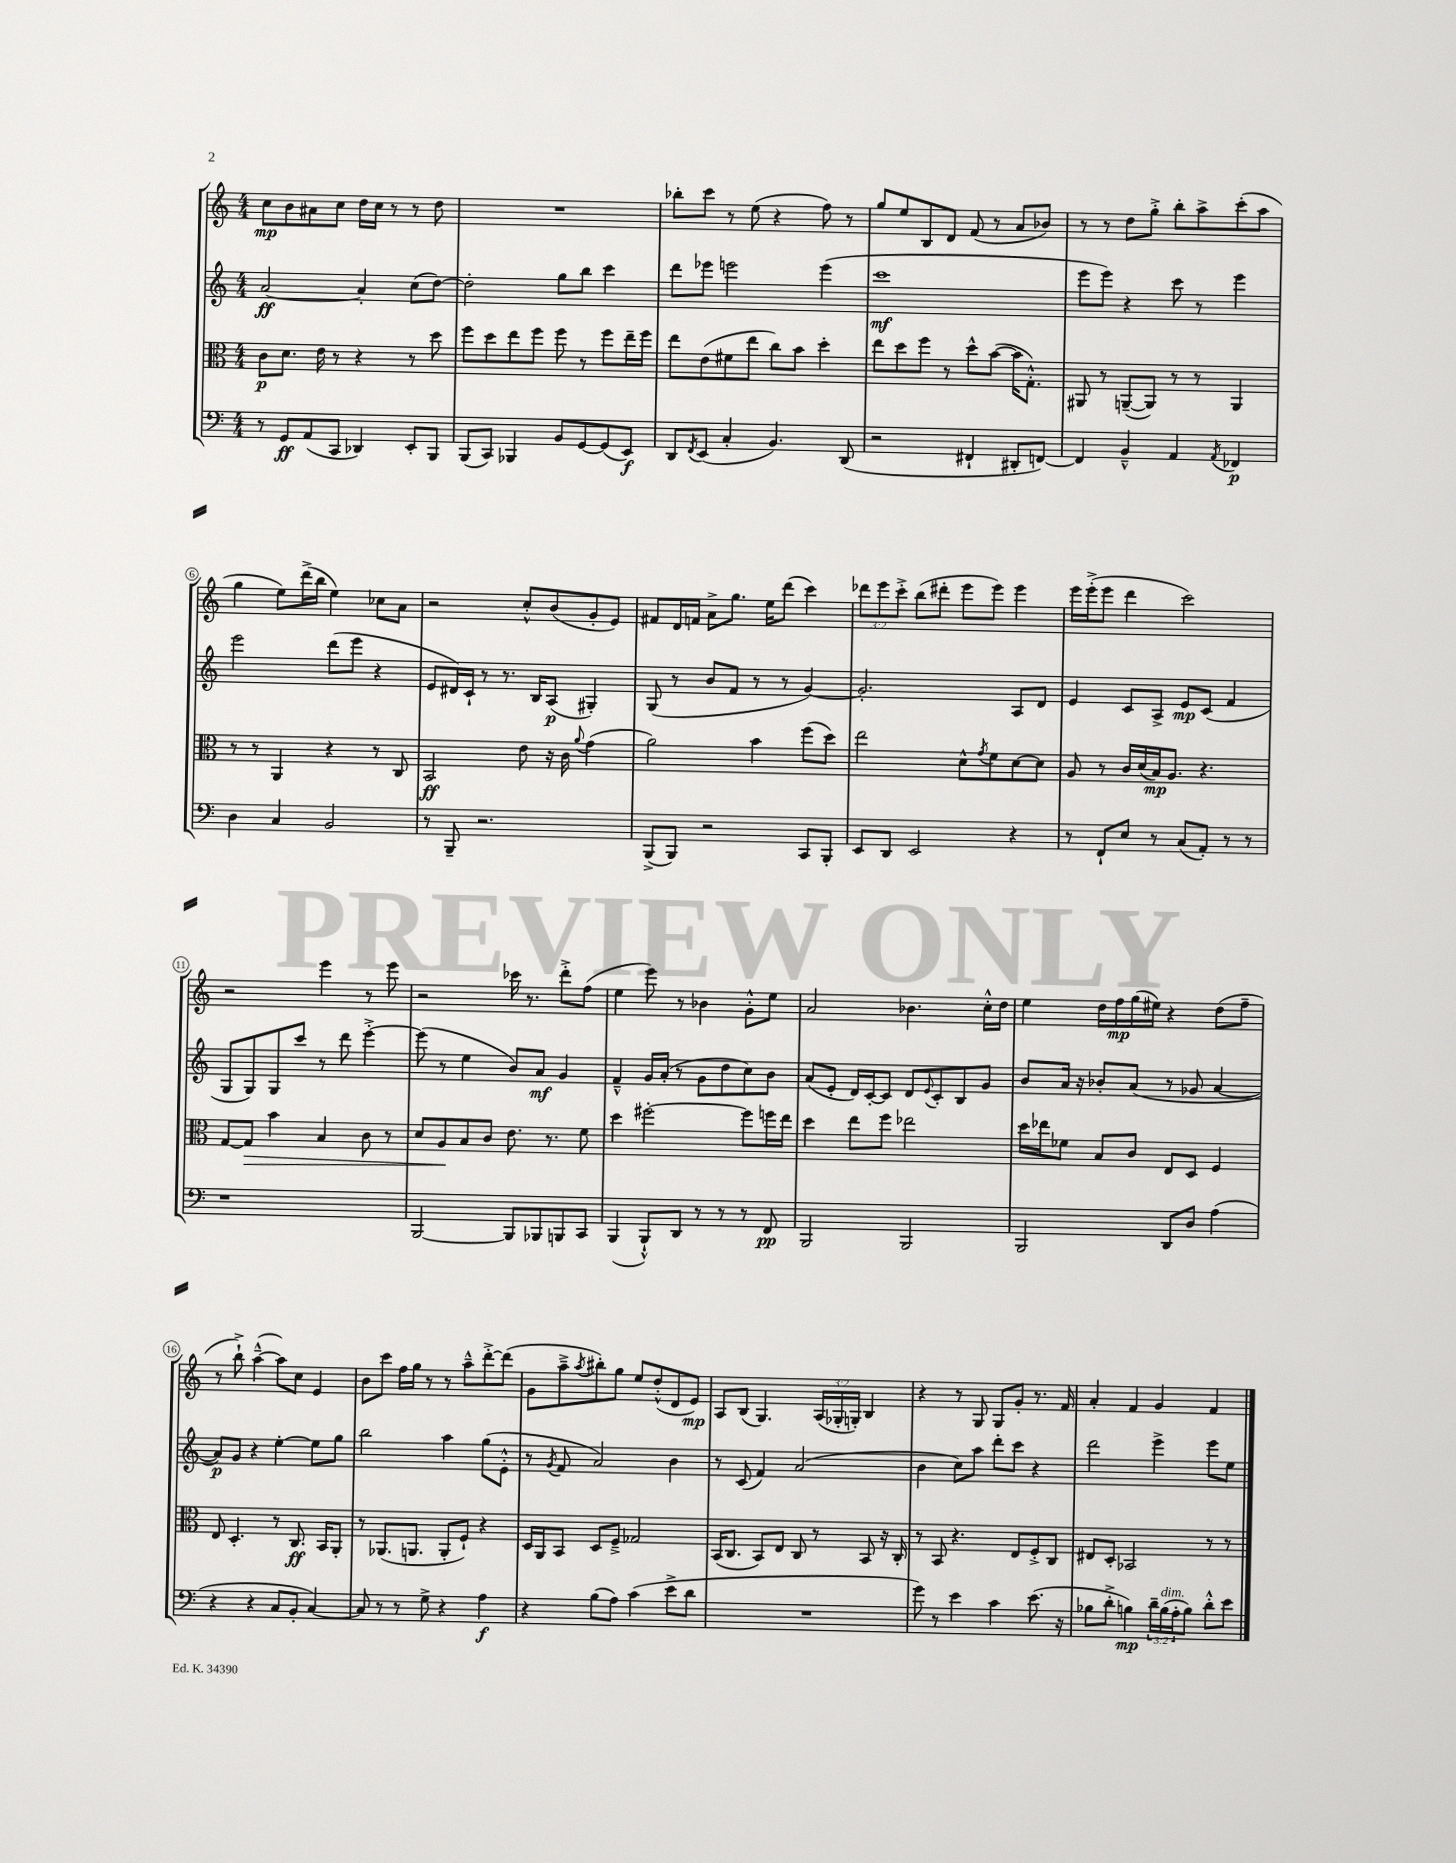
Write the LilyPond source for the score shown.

<<
\new StaffGroup <<
\new Staff = "s0" {
    \clef treble \key c \major \numericTimeSignature \time 4/4 \override Staff.TupletNumber.text = #tuplet-number::calc-fraction-text
    c''8\mp b'8 ais'8 c''8 d''16 c''16 r8 r8 d''8 |
    R1 |
    bes''8-. c'''8 r8 e''8( r4 f''8) r8 |
    g''8 e''8 b8 d'8 f'8( r8 a'8 bes'8) |
    r8 r8 d''8 g''8-.-> b''8-. a''8-> c'''8-.( a''8 |
    g''4 e''8) d'''16->( b''16 e''4) ces''8 a'8 |
    r2 c''8-.-^ b'8( g'8-. e'8) |
    fis'8 d'16 f'16 a'8-> g''8. e''16 d'''8( c'''4) |
    \tuplet 3/2 { des'''8 e'''8 c'''8-.-> } b''8( dis'''8-. e'''8 e'''8) e'''4 |
    e'''16 e'''16-.->( e'''8 d'''4 c'''2) |
    r2 e'''4 r8 e'''8 |
    r2 ces'''16 r8. d'''8-.-> f''8( |
    e''4 e'''8) r8 bes'4 g'8-.-^ e''8 |
    a'2 bes'4. c''16-.-^ d''16 |
    e''4 d''16 f''16\mp g''16( eis''16) r4 d''8( f''8-- |
    r8 b''8-!->) a''4~---^( a''8) c''8 e'4 |
    b'8 c'''8 f''16 g''16 r8 r8 a''8---^ d'''8~-.-> d'''8( |
    g'8 a''8---> \acciaccatura { a''8 } bis''8-.) g''8 e''8 d''8-.-^( d'8 e'8\mp) |
    a8 b8( g4.) \tuplet 3/2 { a16( ges16-. g16-.) } b4 |
    r4 r8 g8 g8 g'8-. r8. f'16 |
    a'4-. f'4 g'4 f'4 \bar "|." |
}
\new Staff = "s1" {
    \clef treble \key c \major \numericTimeSignature \time 4/4
    a'2~\ff a'4-. c''8( d''8~) |
    d''2-. g''8 b''8 c'''4 |
    d'''8 ees'''8 e'''2 e'''4( |
    c'''1\mf |
    e'''8 e'''8) r4 c'''8 r8 e'''4 |
    e'''2 d'''8( e'''8 r4 |
    e'8 dis'16) c'16-! r8 r8. b16 a8\p( gis4-.) |
    g8( r8 b'8 f'8 r8 r8 g'4~) |
    g'2.-. a8 d'8 |
    e'4 c'8 a8-> e'8\mp c'8( f'4 |
    g8 g8) g8 c'''8 r8 d'''8 e'''4~-.-> |
    e'''8( r8 e''4 b'8) a'8\mf g'4 |
    f'4---^ g'16 a'16-.( r8 g'8 d''8 c''8) b'8 |
    a'8( e'8-. d'16) c'16~-. c'8 d'8 \appoggiatura { e'8 } c'8-. b8 g'8 |
    b'8 a'16 r16 bes'8-. a'8( r8 ges'8 a'4~ |
    a'8\p) g'8 r4 e''4~-. e''8 g''8 |
    b''2 a''4 g''8( e'8-.-^ |
    r8 \acciaccatura { g'8 } f'8 a'2) b'4 |
    r8 c'8( f'4) a'2( |
    b'4 c''8) a''8 d'''8-. c'''8 r4 |
    d'''2 e'''4-> e'''8 e''8 \bar "|." |
}
\new Staff = "s2" {
    \clef alto \key c \major \numericTimeSignature \time 4/4
    c'8\p d'8. e'16 r8 r4 r8 d''8 |
    f''8 d''8 e''8 f''8 f''8 r8 f''8 e''16-- f''16 |
    e''8 e'8( fis'8 e''8 c''8) b'8 d''4-. |
    e''8 d''8 f''8 r8 d''8-^ b'8~( b'16 g8.-.-^) |
    ais,8 r8 a,8~--( a,8) r8 r8 a,4 |
    r8 r8 a,4 r4 r8 c8 |
    b,2\ff e'8 r16 c'16 \appoggiatura { a'8 } g'4( |
    a'2) b'4 f''8( d''8) |
    e''2 d'8-^ \acciaccatura { g'8 } f'8 d'8~ d'8 |
    a8 r8 c'16 d'16( b16\mp) a8. r4. |
    g8~ g8\> b'4 b4 c'8 r8 |
    d'8 a8\! b8 c'8 e'8. r8. f'8 |
    d''4 fis''2~-. fis''8 f''16 e''16 |
    d''4 e''8 f''8 ees''2 |
    d''16 ees''16 fes'8 b8 c'8 e8 d8 f4 |
    e8 d4.-. r8 c8.\ff b,16 a,8-. |
    r8 aes,8.( a,8. a,8-. f8-!) r4 |
    d16 a,16 b,8 d8 f8---> ges2 |
    b,16( c8. b,8) e8 c8 r8 b,8 r16 c16-. |
    r8 b,8 r4. e8 f8-.-> c8 |
    eis8 d8-. bes,2 r8 r8 \bar "|." |
}
\new Staff = "s3" {
    \clef bass \key c \major \numericTimeSignature \time 4/4 \override Staff.TupletNumber.text = #tuplet-number::calc-fraction-text
    r8 g,8\ff a,8( c,8 des,4) e,8-. b,,8 |
    b,,8( c,8) bes,,4 b,8 g,8~ g,8( e,8\f) |
    d,8 \acciaccatura { f,8 } e,8( c4-. b,4.) d,8( |
    r2 fis,4-! dis,8-. f,8~) |
    f,4 b,4---^ a,4 \acciaccatura { a,8 } fes,4\p |
    d4 c4 b,2 |
    r8 b,,8-- r2. |
    b,,8->( b,,8) r2 c,8 b,,8-. |
    e,8 d,8 e,2 r4 |
    r8 f,8-! e8 r8 c8( a,8-.) r8 r8 |
    r1 |
    b,,2~ b,,8 bes,,8 b,,8 c,8 |
    b,,4( b,,8-!-^) d,8 r8 r8 r8 f,8\pp |
    b,,2 b,,2 |
    b,,2 d,8 d8 a4( |
    r4 r4 c8 b,8-. c4~) |
    c8 r8 r8 g8-> r4 a4\f |
    r4 b8( a8) c'4( e'8-> d'8 |
    R1 |
    g'8) r8 e'4 c'4 e'8.( r16 |
    bes8 d'8-.-> b4\mp) \tuplet 3/2 { d'16-- b16^\markup { \italic "dim." }( a16-. } b8) d'8-.-^ e'8 \bar "|." |
}
>>
>>
\layout { \context { \Score \override BarNumber.stencil = #(make-stencil-circler 0.1 0.3 ly:text-interface::print) } }
